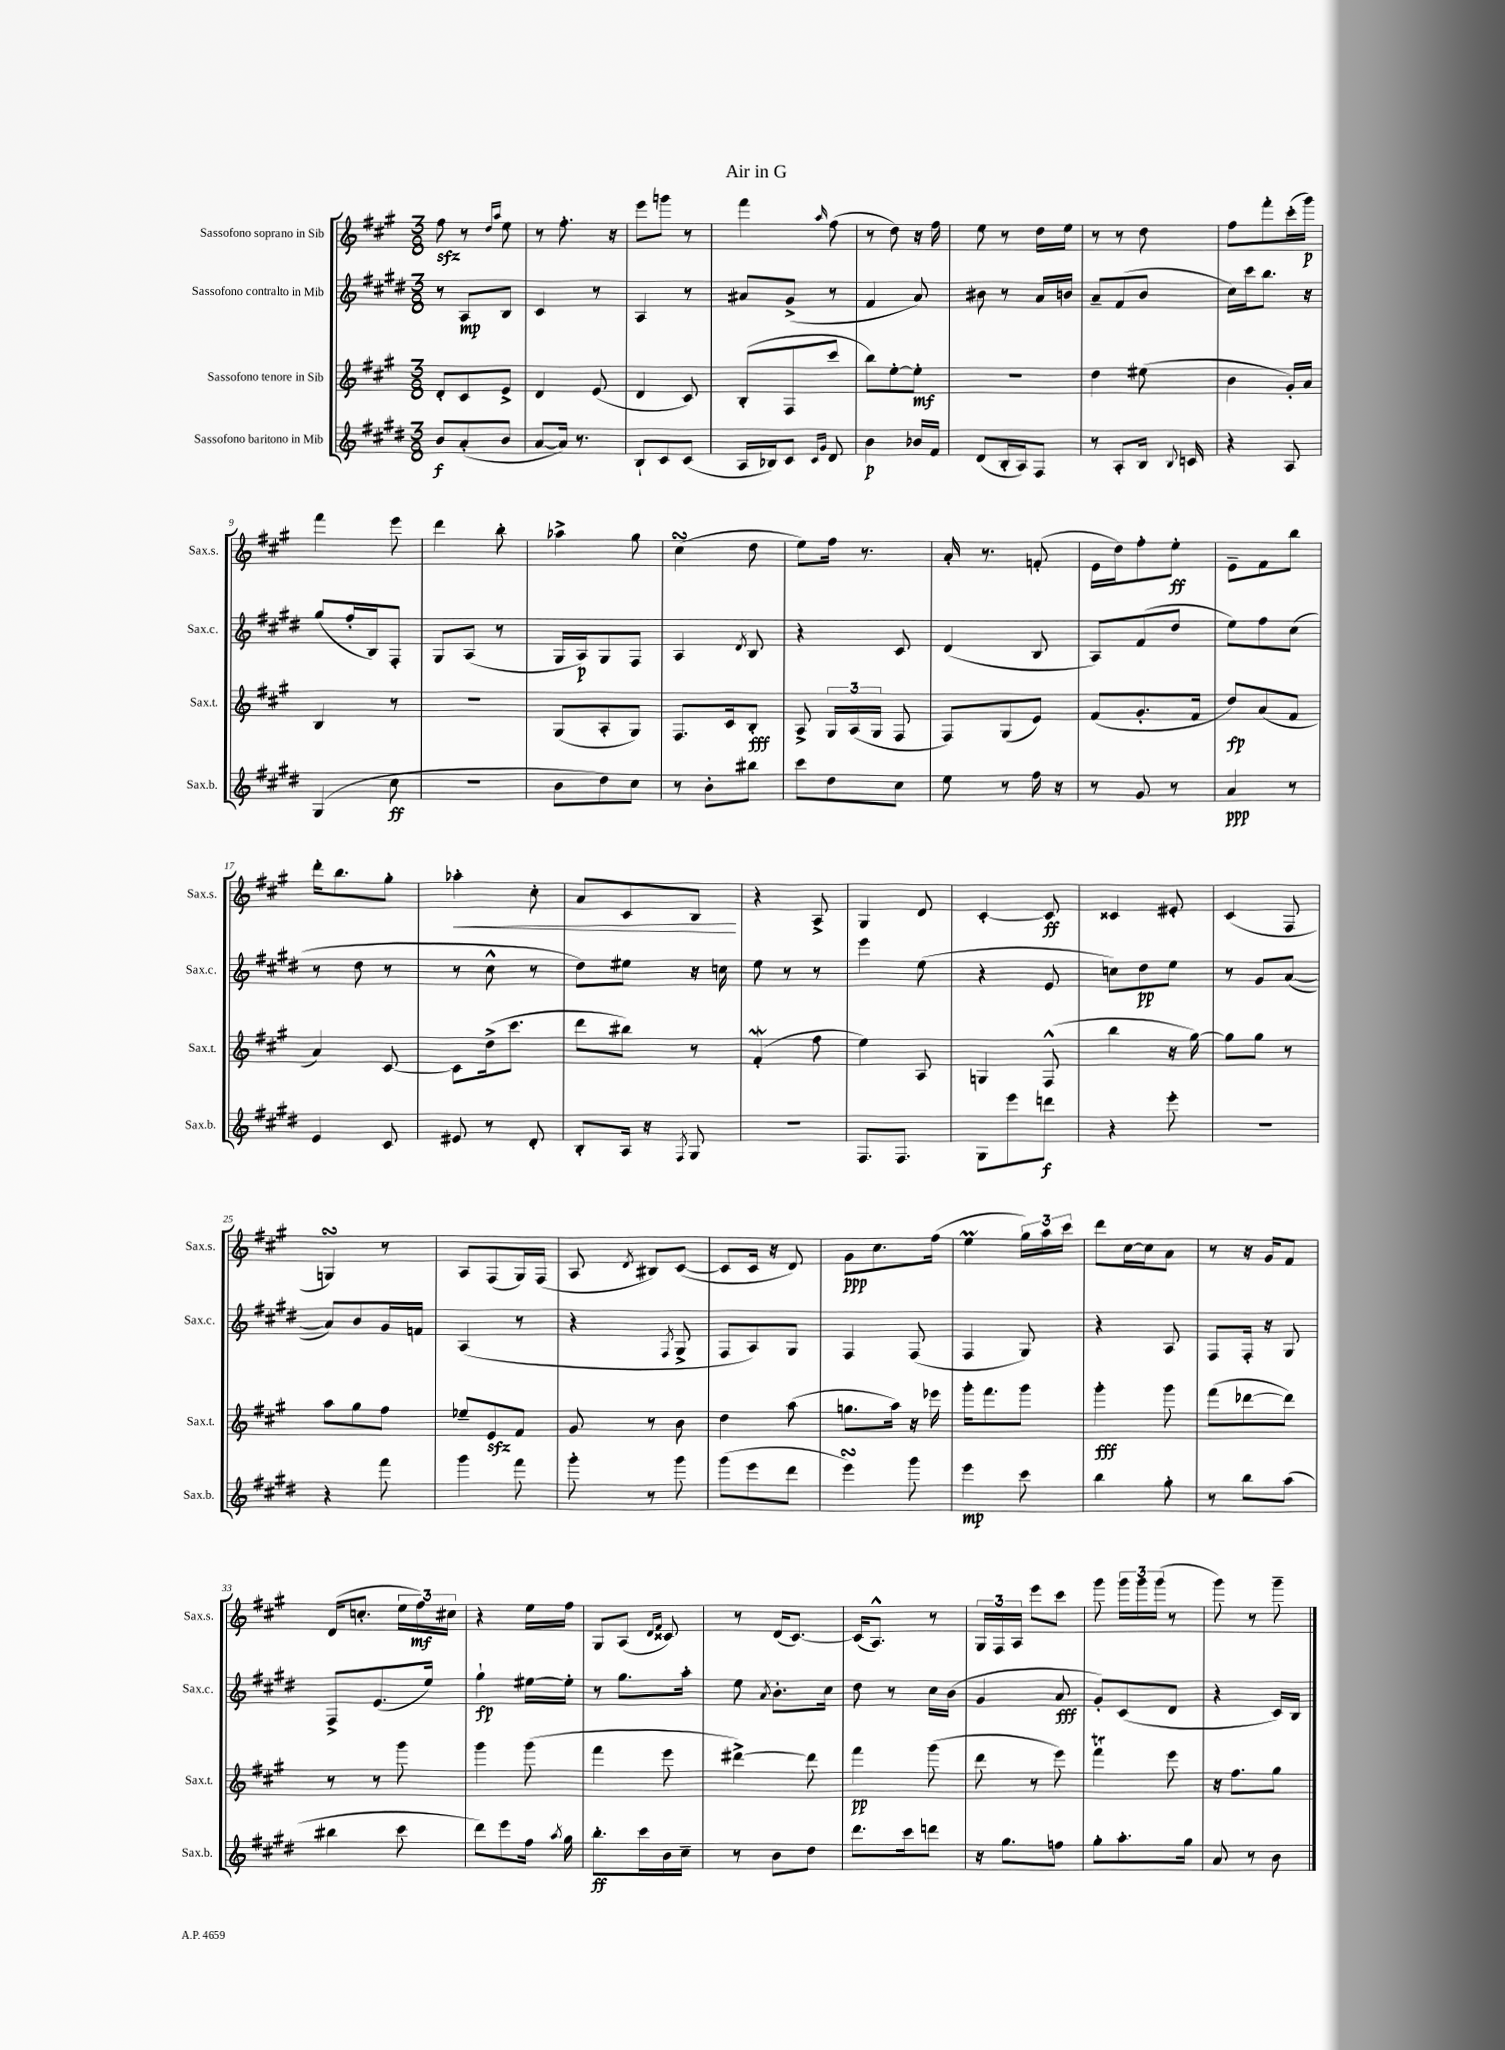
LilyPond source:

\header { title = "Air in G" }
<<
\new StaffGroup <<
\new Staff = "s0" \with { instrumentName = "Sassofono soprano in Sib" shortInstrumentName = "Sax.s." } {
    \clef treble \key a \major \numericTimeSignature \time 3/8
    \autoBeamOff fis''8\sfz r8 \grace { d''16[ a''16] } e''8 |
    r8 fis''8.-. r16 |
    e'''8[ g'''8] r8 |
    fis'''4 \grace { a''16 } fis''8( |
    r8 d''8) r16 fis''16 |
    e''8 r8 d''16[ e''16] |
    r8 r8 d''8 |
    fis''8[ fis'''8-. cis'''16-.( gis'''16]\p) |
    fis'''4 e'''8 |
    d'''4 b''8-. |
    aes''4-> gis''8 |
    cis''4\turn( d''8 |
    e''8[) fis''16] r8. |
    a'16-. r8. f'8-.( |
    e'16[ d''16) fis''8-. e''8]-.\ff |
    e'8[-- fis'8 b''8] |
    d'''16[-. b''8. gis''8]-. |
    aes''4-.\< cis''8-. |
    a'8[ cis'8 b8]\! |
    r4 a8-> |
    gis4 d'8 |
    cis'4~-. cis'8\ff |
    cisis'4 eis'8-. |
    cis'4( fis8 |
    g4\turn) r8 |
    a8[ fis8( gis16) fis16]( |
    a8 \acciaccatura { d'8 } bis8[) cis'8]~( |
    cis'8[ cis'16] r16 d'8) |
    gis'8[\ppp cis''8. fis''16]( |
    e''4\prall \tuplet 3/2 { gis''16[) a''16 cis'''16] } |
    d'''8[ cis''16~ cis''16 a'8] |
    r8 r16 gis'16[ fis'8] |
    d'16[( c''8.]-. \tuplet 3/2 { e''16[ fis''16\mf) cis''16] } |
    r4 e''16[ fis''16] |
    gis8[ a8]( \grace { d'16[ fis'16] } cisis'8) |
    r8 d'16[( cis'8.]~) |
    cis'16[( a8.]-^) r8 |
    \tuplet 3/2 { gis16[ fis16 a16] } e'''8[ cis'''8] |
    gis'''8 \tuplet 3/2 { gis'''16[ gis'''16 gis'''16]( } r8 |
    gis'''8) r8 gis'''8-- \bar "|." |
}
\new Staff = "s1" \with { instrumentName = "Sassofono contralto in Mib" shortInstrumentName = "Sax.c." } {
    \clef treble \key e \major \numericTimeSignature \time 3/8
    \autoBeamOff r8 a8[\mp b8] |
    cis'4 r8 |
    a4 r8 |
    ais'8[ gis'8]->( r8 |
    fis'4 a'8) |
    bis'8 r8 a'16[ b'16] |
    a'8[-- fis'8( b'8] |
    cis''16[) cis'''16 b''8.] r16 |
    gis''8[( fis''16-. b16) fis8]-. |
    gis8[ a8]( r8 |
    gis16[ a16\p) gis8 fis8] |
    a4 \acciaccatura { dis'8 } b8 |
    r4 cis'8 |
    dis'4( b8 |
    a8[) fis'8( dis''8] |
    e''8[) fis''8 cis''8]( |
    r8 dis''8 r8 |
    r8 cis''8-^ r8 |
    dis''8[) eis''8] r16 c''16 |
    e''8 r8 r8 |
    e'''4 e''8( |
    r4 e'8 |
    c''8[) dis''8\pp e''8] |
    r8 gis'8[ a'8]~( |
    a'8[) b'8 gis'16 f'16] |
    a4( r8 |
    r4 \acciaccatura { fis8 } gis8-> |
    fis8[ a8) gis8] |
    fis4 fis8( |
    fis4 gis8) |
    r4 a8 |
    fis8[ fis16]-. r16 gis8 |
    fis8[-> e'8.( e''16]) |
    gis''4-!\fp eis''16[~ eis''16]-. |
    r8 gis''8.[ a''16]-. |
    e''8 \acciaccatura { a'8 } b'8.[-. cis''16] |
    dis''8 r8 cis''16[ b'16]( |
    gis'4 a'8\fff |
    gis'8[-.) cis'8( dis'8] |
    r4 cis'16[) b16] \bar "|." |
}
\new Staff = "s2" \with { instrumentName = "Sassofono tenore in Sib" shortInstrumentName = "Sax.t." } {
    \clef treble \key a \major \numericTimeSignature \time 3/8
    \autoBeamOff d'8[-. cis'8 e'8]-> |
    d'4 e'8( |
    d'4 cis'8) |
    b8[-.( fis8 cis'''8] |
    b''8[) e''8~-. e''8]-.\mf |
    R4. |
    d''4 eis''8( |
    b'4 gis'16[-.) a'16] |
    b4 r8 |
    r4. |
    gis8[( a8-. gis8]) |
    fis8.[ cis'16 b8]-.\fff |
    a8-> \tuplet 3/2 { gis16[ a16( gis16] } fis8 |
    fis8[) gis8( e'8]) |
    fis'8[( gis'8.-. fis'16] |
    d''8[\fp) a'8( fis'8] |
    a'4) cis'8~ |
    cis'8[ d''16->( cis'''8.] |
    d'''8[ bis''8]) r8 |
    fis'4-.\mordent( fis''8 |
    e''4) a8 |
    g4 fis8-^( |
    b''4 r16 gis''16~) |
    gis''8[ gis''8] r8 |
    a''8[ gis''8 fis''8] |
    ees''8[-- e'8\sfz fis'8] |
    gis'8 r8 b'8 |
    d''4 a''8( |
    g''8.[ a''16]) r16 ees'''16 |
    gis'''16[-. fis'''8. gis'''8] |
    gis'''4-.\fff gis'''8 |
    fis'''8[( des'''8~ des'''8]) |
    r8 r8 gis'''8 |
    gis'''4 gis'''8( |
    fis'''4 e'''8 |
    dis'''4~->) dis'''8 |
    fis'''4\pp gis'''8( |
    d'''8 r8 e'''8) |
    fis'''4\trill e'''8 |
    r16 fis''8.[ gis''8] \bar "|." |
}
\new Staff = "s3" \with { instrumentName = "Sassofono baritono in Mib" shortInstrumentName = "Sax.b." } {
    \clef treble \key e \major \numericTimeSignature \time 3/8
    \autoBeamOff b'8[\f a'8-.( b'8] |
    a'8[~ a'16]) r8. |
    b8[-! cis'8 cis'8]( |
    a16[ bes16) cis'8] \grace { cis'16[ gis'16] } dis'8 |
    b'4\p bes'16[ fis'16] |
    dis'8[( b16-. a16) fis8] |
    r8 a8[-. b16] \appoggiatura { b8 } c'16 |
    r4 a8 |
    gis4( cis''8\ff |
    r4. |
    b'8[ dis''8) cis''8] |
    r8 b'8[-. bis''8] |
    cis'''8[ dis''8 cis''8] |
    e''8 r8 fis''16 r16 |
    r8 gis'8 r8 |
    a'4\ppp r8 |
    e'4 cis'8 |
    eis'8 r8 dis'8-. |
    b8[-. a16] r16 \acciaccatura { fis8 } gis8 |
    R4. |
    fis8.[ fis8.] |
    gis8[ e'''8 d'''8]\f |
    r4 e'''8-. |
    R4. |
    r4 fis'''8 |
    gis'''4 fis'''8 |
    gis'''8-. r8 gis'''8 |
    gis'''8[( e'''8 dis'''8] |
    e'''4\turn) gis'''8 |
    e'''4\mp cis'''8 |
    b''4 gis''8-. |
    r8 b''8[ a''8]( |
    bis''4 cis'''8 |
    dis'''8[) e'''8 fis''16] \acciaccatura { a''8 } gis''16 |
    b''8.[-.\ff cis'''16 b'16 cis''16]-- |
    r8 b'8[ dis''8] |
    dis'''8.[ cis'''16 d'''8] |
    r16 gis''8.[ f''8] |
    gis''8[-. a''8.-. gis''16] |
    a'8 r8 b'8 \bar "|." |
}
>>
>>
